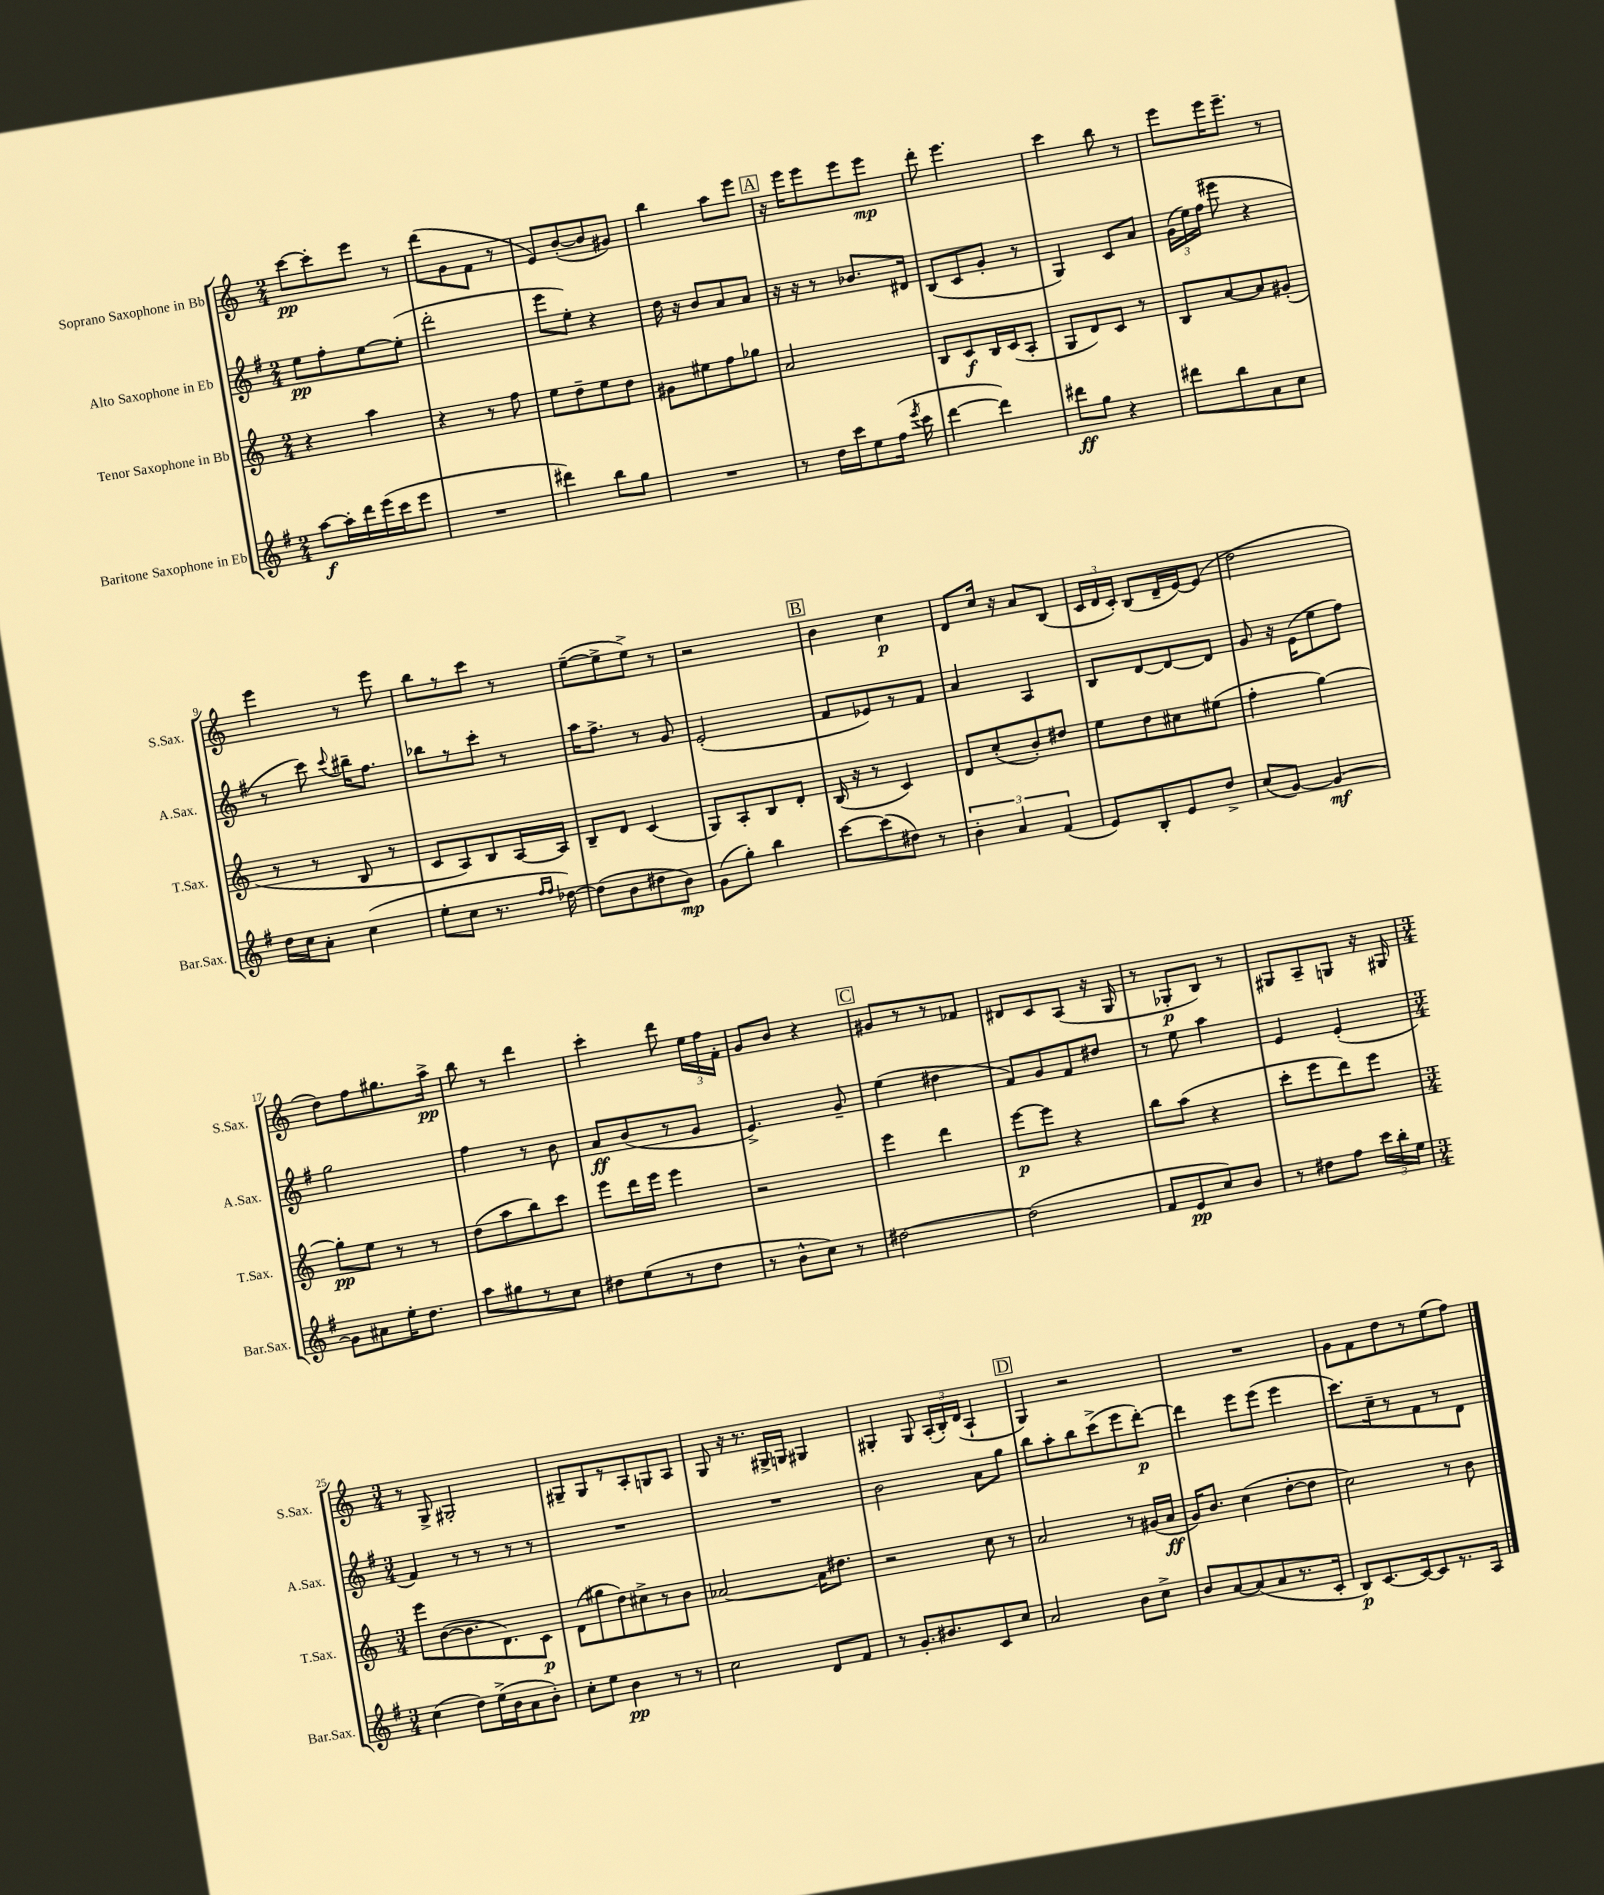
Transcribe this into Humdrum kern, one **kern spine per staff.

**kern	**kern	**kern	**kern
*staff4	*staff3	*staff2	*staff1
*clefG2	*clefG2	*clefG2	*clefG2
*k[f#]	*k[]	*k[f#]	*k[]
*M2/4	*M2/4	*M2/4	*M2/4
[8aa	4r	8ee	[8ccc
16aa']	.	8ff#'	8ccc']
16ddd	.	.	.
(16eee	4aa	[8ee	8eee
16ccc	.	.	.
8eee	.	(8ee']	8r
=	=	=	=
2r	4r	2ddd'	(8ddd
.	.	.	8g
.	8r	.	8f
.	8ff	.	8r
=	=	=	=
4ddd#)	8ee	8eee	8e)
.	8dd~	8ee')	([8b'
8bb	8ee	4r	8b]
8gg	8dd	.	8g#)
=	=	=	=
2r	8g#	16dd	4bb
.	.	16r	.
.	8ee#	8b	.
.	8ff	8a	8aa
.	8gg-	8a	8eee
=	=	=	=
8r	2a	16r	16r
.	.	16r	16eee
16dd	.	8r	8eee
16ccc	.	.	.
8ee	.	8.b-	8eee
(16ff#	.	.	8eee
8qeee	.	.	.
16ccc	.	16d#	.
=	=	=	=
[4ddd	8B	(8B	8ddd'
.	8c	8c	4.eee
4ddd])	16B	8g'	.
.	(16c	.	.
.	8A'	8r	.
=	=	=	=
8ddd#	8G	4G)	4ccc
8gg	8d)	.	.
4r	8c	8c	8bb
.	8r	8a	8r
=	=	=	=
8ddd#	8B	(24g	8eee
.	.	24ee)	.
.	.	(24ff#	.
8bb	[8a	8eee#	16eee
.	.	.	8.eee~
8a	8a]	4r	.
8cc	(8g#'	.	8r
=	=	=	=
16dd	8r	8r	4eee
16cc	.	.	.
8a'	8r	8ccc)	.
.	.	8qqccc	.
(4cc	8B	16bb#~	8r
.	.	8.ff#	.
.	8r	.	8eee
=	=	=	=
8ee'	8c	8bb-	8bb
8cc	8A)	8r	8r
8.r	8B	8ccc'	8ccc
.	[16A	8r	8r
16qqff#	.	.	.
16qqff#	.	.	.
[16dd-)	16A]	.	.
=	=	=	=
(8dd-]	8B~	16aa	([8ee~
.	.	8.ff#^	.
8b	8d	.	8ee^]
8dd#	(4c	8r	8ee^)
8b)	.	8g	8r
=	=	=	=
(8g	8G)	(2e'	2r
8gg')	8A'	.	.
4bb	8B	.	.
.	8d'	.	.
=	=	=	=
[8ccc	(16B	8f#	4b
.	16r	.	.
(8ccc]	8r	8e-)	.
8dd#)	4c)	8r	4cc
8r	.	8f#	.
=	=	=	=
6b'	8d	4a	8d
.	(8cc'	.	16cc
6a	.	.	.
.	.	.	16r
.	8b')	4A	8a
(6f#	.	.	.
.	8dd#	.	(8B
=	=	=	=
8e)	8ee	8B	24c
.	.	.	24d
.	.	.	24c')
8B'	8dd	[8d	(8B
8e	8cc#	8d_	16d~
.	.	.	[16e)
8dd^	(8ee#	8d]	(8e]
=	=	=	=
(8cc	4ff'	8g	2dd
[8g)	.	16r	.
.	.	(16e	.
4g_	[4gg)	8ee	.
.	.	8ff#)	.
=	=	=	=
8g]	8gg']	2gg	8dd)
8a#	8ee	.	8ff
16ee'	8r	.	8.gg#
8.dd	.	.	.
.	8r	.	.
.	.	.	16aa^
=	=	=	=
8aa	(8dd	4ff#	8bb
8gg#	8aa	.	8r
8r	8bb)	8r	4ddd
8cc	8ccc	8b	.
=	=	=	=
8dd#	8eee	8a	4ccc'
(8ee	16ddd	(8b	.
.	16eee	.	.
8r	4eee	8r	8ddd
8dd#	.	8g	24ee
.	.	.	24ff
.	.	.	24f'
=	=	=	=
8r	2r	4.e^)	8g
8b^^	.	.	8b
8cc)	.	.	4r
8r	.	8g~	.
=	=	=	=
[2dd#	4eee	(4ee	8g#
.	.	.	8r
.	4ddd	4dd#	8r
.	.	.	8f-
=	=	=	=
(2dd#]	[8eee	8f#)	8d#
.	8eee]	8g	8c
.	4r	8f#	(8A
.	.	8dd#	16r
.	.	.	16G
=	=	=	=
8f#	8bb	8r	8r
8e	(8aa	8ee	8G-'
8cc)	4r	4aa	8B)
8b	.	.	8r
=	=	=	=
8r	8ccc'	4e	8G#
8dd#	8eee	.	8A~
8ff#	8ddd)	(4e'	8G
24ccc	8eee	.	16r
24bb'	.	.	.
.	.	.	16G#
24ee	.	.	.
=	=	=	=
*M3/4	*M3/4	*M3/4	*M3/4
(4cc	8eee	4f#)	8r
.	([8b	.	8G^
8dd)	8.b]	8r	2G#'
(16ee^	.	8r	.
16b	8.d)	.	.
8a	.	8r	.
8b')	8c	8r	.
=	=	=	=
8cc'	(8d	2.r	8G#~
8ee	8gg#	.	8G#
4b	8dd)	.	8r
.	8cc#^	.	8A'
8r	8r	.	8G
8r	8b	.	8A
=	=	=	=
2cc	[2a-	2.r	8G
.	.	.	16r
.	.	.	8.r
.	.	.	16G#^
.	.	.	16G
8d	16a-]	.	4G#
.	8.dd#	.	.
8f#	.	.	.
=	=	=	=
8r	2r	2b	4G#'
8.g'	.	.	.
.	.	.	8G#
8.b#	.	.	.
.	.	.	(24A'
.	.	.	24B')
.	.	.	(24d
8c	8cc	8a	4A`
8cc	8r	8gg	.
=	=	=	=
2a	2a	8bb	4G)
.	.	8aa'	.
.	.	8bb	2r
.	.	(8ccc^	.
8b	8r	8eee	.
8cc^	(16g#	[8ddd')	.
.	16a	.	.
=	=	=	=
8b	16g)	4ddd]	2.r
.	8.b	.	.
[8a	.	.	.
(8a]	(4cc	8eee	.
8a	.	(8eee	.
8.r	[8dd'	4eee	.
.	8dd]	.	.
16c'	.	.	.
=	=	=	=
8B)	2cc)	8.ccc)	8g
[8.c	.	.	8f
.	.	16cc~	.
.	.	8r	8dd
16c_	.	.	.
8c]	.	8f#	8r
8.r	8r	8r	(8ee
.	8b	8d	8ff)
16A	.	.	.
==	==	==	==
*-	*-	*-	*-
